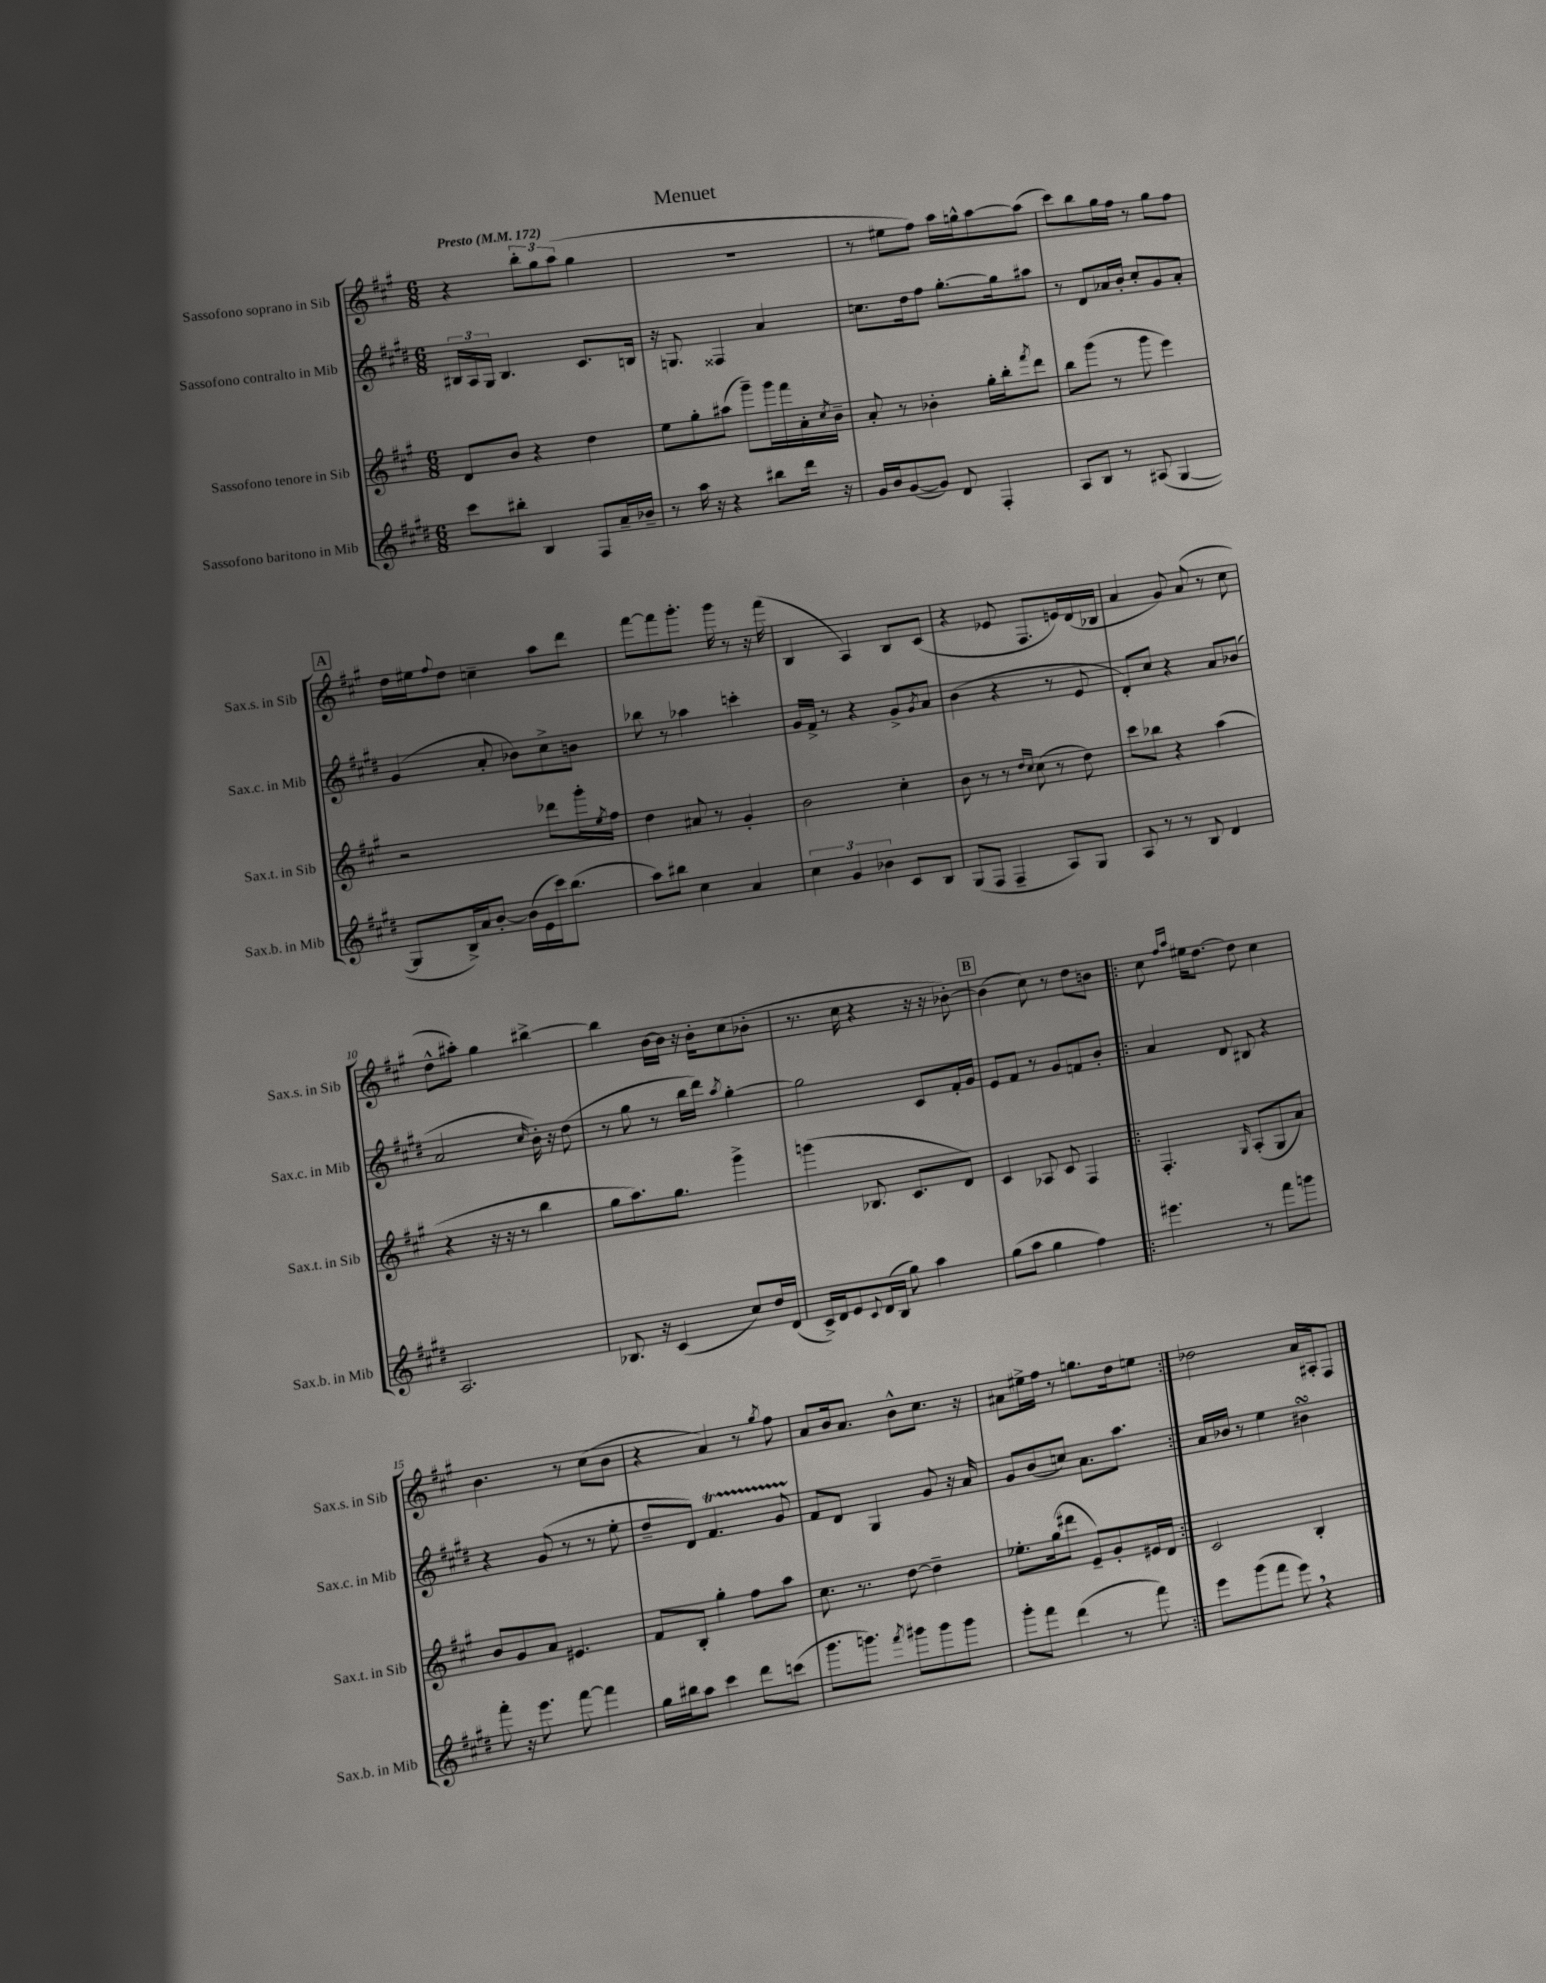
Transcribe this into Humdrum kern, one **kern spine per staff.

**kern	**kern	**kern	**kern
*part4	*part3	*part2	*part1
*staff4	*staff3	*staff2	*staff1
*I"Sassofono baritono in Mib	*I"Sassofono tenore in Sib	*I"Sassofono contralto in Mib	*I"Sassofono soprano in Sib
*I'Sax.b. in Mib	*I'Sax.t. in Sib	*I'Sax.c. in Mib	*I'Sax.s. in Sib
*clefG2	*clefG2	*clefG2	*clefG2
*k[f#c#g#d#]	*k[f#c#g#]	*k[f#c#g#d#]	*k[f#c#g#]
*M6/8	*M6/8	*M6/8	*M6/8
*MM172	*MM172	*MM172	*MM172
=1	=1	=1	=1
!	!	!	!LO:TX:a:B:t=Presto
8ccc#\L	8d/L	24B#X/LL	4r
.	.	24A/	.
.	.	24G#/JJ	.
8bb#X'\J	8b/J	4.B#/	.
4B/	4r	.	12bb'\L
.	.	.	12gg#\
.	.	.	(12aa\J
8F#/L	4dd\	8.c#/L	4gg#\
16a~/L	.	.	.
16b-X~/JJ	.	16Bn/Jk	.
=2	=2	=2	=2
8r	8ee\L	16r	2.r
.	.	8.Gn/	.
16aa\	8gg#'\	.	.
16r	.	.	.
4r	(8aa#X\J	4F##X/	.
.	8ggg#~\L)	.	.
8bb#X\L	16ggg#\L	4a/	.
.	16fff#\	.	.
16ddd#\Jk	16a'\	.	.
.	8qcc#/	.	.
16r	16b~\JJ	.	.
=3	=3	=3	=3
16g#/LL	8a'/	8.ccn\L	8r
16b/J	.	.	.
([8g#/	8r	.	8ee#X\L
.	.	16dd#\k	.
8g#/J])	4b-X'\	8ff#\J	8ff#\J)
8d#/	.	[8.gg#'\L	16aa\LL
.	.	.	16ggn^^\J
4F#'/	16gg#'\LL	.	[8aa\
.	16bb'\J	16gg#\k]	.
.	8qfff#/	.	.
.	8ddd\J	8aa#X\J	(8aa\J]
=4	=4	=4	=4
8A/L	8bb\L	8r	8ccc#\L)
8B/J	(8ggg#\J	8d#/L	8bb\
8r	8r	16a-X/L	16gg#\L
.	.	16b'/JJ	16ff#\JJ
(8A#X/	8ggg#\	8cc#'/L	8r
[4G#/	4eee\)	8g#/	8gg#\L
.	.	8a-'/J	8ff#\J
!!LO:LB:g=z
!!LO:REH:place=s1:t=A
=5	=5	=5	=5
8G#/L]	2r	(4g#/	16dd\LL
.	.	.	16ee#X\J
.	.	.	8qqff#/
16B^/L)	.	.	8dd\J
16a/J	.	.	.
[8b'/J	.	8a'/	4ccn~\
(16b\LL]	.	8b-X\L)	.
16e\	.	.	.
16ccc#\J)	8ddd-X\L	8cc#^\	8aa\L
(8.bb\J	.	.	.
.	16ggg#'\L	8bn\J	8ddd\J
.	8qee/	.	.
.	16ff#\JJ	.	.
=6	=6	=6	=6
8aa\L)	4dd\	8bb-X\	[8fff#\L
8bb#X\J	.	8r	8fff#\]
4cc#\	8a#X/	4aa-X\	8.ggg#'\J
.	8r	.	.
.	.	.	16ggg#\
4a/	4g#'/	4cccn'\	8r
.	.	.	16r
.	.	.	(16fff#\
=7	=7	=7	=7
6cc#\	2b\	16g#/LL	4B/
.	.	16f#^/JJ	.
.	.	8r	.
6g#/	.	.	.
.	.	4r	4A/)
6b-X\	.	.	.
8c#/L	4cc#'\	8g#^/L	8B/L
.	.	8qg#/	.
8B/J	.	8a/J	(8c#/J
=8	=8	=8	=8
(8G#/L	8b\	(4b\	4r
8F#/J	8r	.	.
4F#~/	8r	4r	8e-X/
.	16qqdd/LL	.	.
.	16qqcc#/JJ	.	.
.	(8cc#\	.	8.F#/L
8A/L)	8r	8r	.
.	.	.	16en/L)
8G#/J	8dd\)	8e/	(16d/
.	.	.	16B-X/JJ
=9	=9	=9	=9
8A/	8ccc#\L	8d#'/L)	4a/
8r	8bb-X\J	8cc#/J	.
8r	4r	4r	8g#/)
8B/	.	.	(8a/
4d#/	(4aa\	8a/L	8r
.	.	(8b-X/J	8cc#\
!!LO:LB:g=z
=10	=10	=10	=10
2.A/	4r	2a/	8dd^^\L
.	.	.	8aa#X'\J)
.	16r	.	4gg#\
.	16r	.	.
.	8r	.	.
.	.	16qqcc#/	.
.	4bb\	16b'\)	[4bb#X^\
.	.	16r	.
.	.	(8dd#\	.
=11	=11	=11	=11
8.B-X/	8gg#\L	8r	4bb#\]
.	8.aa\)	8gg#\	.
16r	.	.	.
(4c#/	.	8r	[16b\LL
.	8.gg#\J	.	16b\JJ]
.	.	16bb\LL	16r
.	.	16ddd#\JJ)	16b'\KL
.	.	8qaa/	.
8cc#/L)	4ggg#^\	[4gg#'\	(8cc#\
16dd#/L	.	.	8b-X'\J
(16d#/JJ	.	.	.
=12	=12	=12	=12
16c#^/LL)	(4gggn\	2gg#\]	8.r
16d#/J	.	.	.
8e/	.	.	.
.	.	.	16cc#\
8qqc#/	.	.	.
(16d#/L	8.B-X/	.	4r
16B/JJ	.	.	.
8gg#\)	.	.	.
.	8.c#/L	.	.
4aa\	.	8c#/L	16r
.	.	.	16r
.	8d/J)	16f#'/L	[8b-X'\)
.	.	16g#/JJ	.
!!LO:REH:place=s1:t=B
=13	=13	=13	=13
(8gg#\L	4c#/	8e/L	(4b-\]
8aa\J	.	8f#/J	.
4gg#\	8A-X/	8r	8cc#\)
.	8c#/	8g#/L	8r
4ff#\)	4F#/	8fn/	8dd\L
.	.	8b'/J	8bn\J
=14!|:	=14!|:	=14!|:	=14!|:
4.eee#X\	4.F#'/	4a/	8cc#\
.	.	.	16qqff#/LL
.	.	.	16qqaa/JJ
.	.	.	16ee#X\KL
.	.	.	[8.dd\J
.	.	8d#/	.
.	16qqG#/	.	.
8r	(8A'/L	8B#X/	8dd\]
8fff#\L	8G#/	4r	4cc#\
8gggn\J	8a/J)	.	.
!!LO:LB:g=z
=15	=15	=15	=15
8fff#'\	8b/L	4r	4.b\
16r	8g#/	.	.
8.eee\	.	.	.
.	8a/J	(8g#/	.
[8fff#\	4.e#X/	8r	8r
4fff#\]	.	8r	(8cc#\L
.	.	8ee'\	8b\J
=16	=16	=16	=16
16gg#\LL	8f#/L	8dd#~/L	4r
16bb#X\J	.	.	.
8aa\J	8B'/J	8d#/J)	.
4ccc#\	4gg#'\	4.f#T/	4a/)
8ddd#\L	8ff#\L	.	8r
.	.	.	8qgg#/
(8cccn\J	8aa\J	8g#TTT/	8ff#\
=17	=17	=17	=17
8.ggg#\L	8.cc#\	8f#/L	8a/L
.	.	8d#/J	16b/k
8.gggn\J)	8.r	.	8.a/J
.	.	4G#/	.
8qfff#/	.	.	.
8ggg#X\L	[8dd\	.	8b^^\L
8ggg#\	4dd~\]	8g#/	8.cc#\J
8ggg#\J	.	16r	.
.	.	16a/	16r
=18	=18	=18	=18
8ggg#'\L	8.ee-X'\L	8g#/L	8a#X\L
8fff#\J	.	(8b/	16ee#X^\L
.	(16gg#\k	.	16ff#\JJ
(4ddd#\	8ddd#X\J	8ccn/J)	8r
.	8e~/L)	8.a\L	8.ggn\L
8r	8g#'/	.	.
.	.	8.aa\J	16dd\k
8fff#\)	16e#X/L	.	8een\J
.	16d/JJ	.	.
=19:|!	=19:|!	=19:|!	=19:|!
8eee\L	2c#/	16a/LL	2dd-X\
.	.	16b-X/JJ	.
(8ggg#\	.	8r	.
8fff#\J	.	4ee\	.
8eee,\)	.	.	.
4r	4B'/	4b#XsSsS\	16a/LL
.	.	.	16A#X'/J
.	.	.	8F#/J
==	==	==	==
*-	*-	*-	*-
